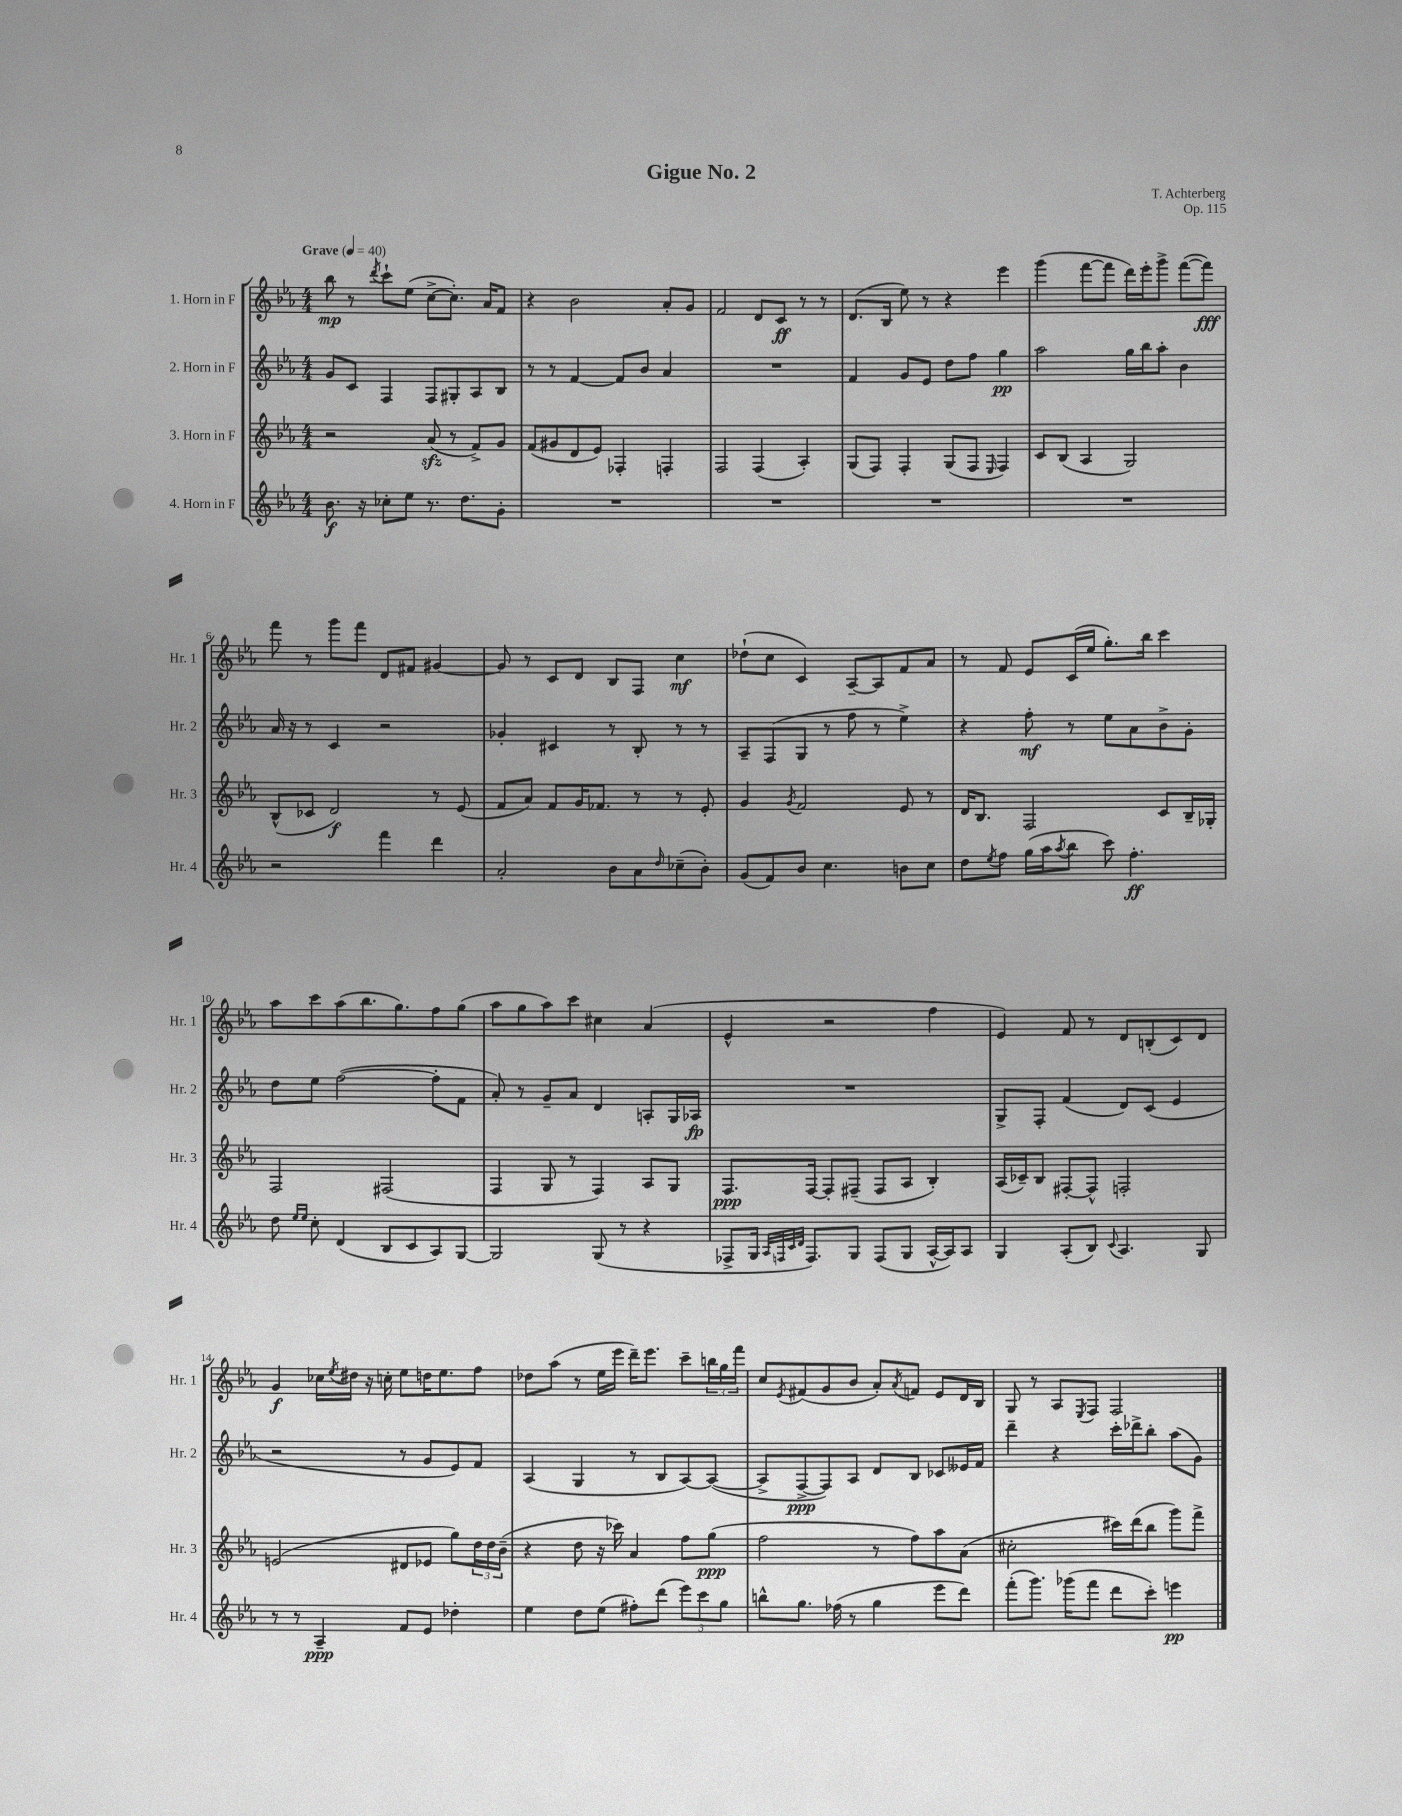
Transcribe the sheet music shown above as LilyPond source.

\header { title = "Gigue No. 2" composer = "T. Achterberg" opus = "Op. 115" }
<<
\new StaffGroup <<
\new Staff = "s0" \with { instrumentName = "1. Horn in F" shortInstrumentName = "Hr. 1" } {
    \clef treble \key ees \major \numericTimeSignature \time 4/4 \tempo "Grave" 4 = 40
    bes''8\mp r8 \acciaccatura { d'''8 } c'''8-! ees''8( c''8~-> c''8.-.) aes'16 f'8 |
    r4 bes'2 aes'8-. g'8 |
    f'2 d'8 c'8\ff r8 r8 |
    d'8.( bes16 ees''8) r8 r4 ees'''4 |
    g'''4( f'''8~ f'''8 d'''16) ees'''16-. g'''8-> f'''8~( f'''8\fff) |
    f'''8 r8 g'''8 f'''8 d'8 fis'8 gis'4~ |
    gis'8 r8 c'8 d'8 bes8 f8 c''4\mf |
    des''8-!( c''8 c'4) aes8~-- aes8 f'8 aes'8 |
    r8 f'8 ees'8 c'16( ees''16 g''8.-.) bes''16 c'''4 |
    aes''8 c'''8 aes''8( bes''8. g''8.) f''8 g''8( |
    aes''8 g''8 aes''8) c'''8 cis''4 aes'4( |
    ees'4-^ r2 f''4 |
    ees'4) f'8 r8 d'8 b8-.( c'8) d'8 |
    g'4\f ces''16 \acciaccatura { ees''8 } dis''16 r16 c''16-. ees''8 d''16 ees''8. f''8 |
    des''8 aes''8( r8 ees''16 ees'''16 d'''16--) ees'''8. c'''8-- \tuplet 3/2 { b''16 g''16 f'''16 } |
    c''8 \acciaccatura { ees'8 } fis'8( g'8 bes'8 aes'8-.) \acciaccatura { aes'8 } f'8 ees'8 d'16 bes16 |
    g8 r8 aes8 \acciaccatura { ees8 } f8 f2 \bar "|." |
}
\new Staff = "s1" \with { instrumentName = "2. Horn in F" shortInstrumentName = "Hr. 2" } {
    \clef treble \key ees \major \numericTimeSignature \time 4/4
    g'8 c'8 f4 f8 gis8-. aes8 bes8 |
    r8 r8 f'4~ f'8 bes'8 aes'4 |
    R1 |
    f'4 g'8 ees'8 d''8 f''8 g''4\pp |
    aes''2 g''16 bes''16 aes''8-. bes'4 |
    aes'16 r16 r8 c'4 r2 |
    ges'4-. cis'4 r8 bes8-. r8 r8 |
    aes8-- f8( g8 r8 f''8 r8 ees''4->) |
    r4 f''8-.\mf r8 ees''8 aes'8 bes'8-> g'8-. |
    d''8 ees''8 f''2~( f''8-. f'8 |
    aes'8-.) r8 g'8-- aes'8 d'4 a8-. g16 aes16\fp |
    R1 |
    g8-> f8-. f'4( d'8) c'8( ees'4 |
    r2 r8 g'8 ees'8) f'8 |
    aes4( g4 r8 bes8 aes8~) aes8~( |
    aes8-> f8~->\ppp f8) aes8 d'8 bes8 ces'8 eeses'16 f'16 |
    d'''4-- r4 c'''16-. des'''16-> bes''8-. aes''8( g'8) \bar "|." |
}
\new Staff = "s2" \with { instrumentName = "3. Horn in F" shortInstrumentName = "Hr. 3" } {
    \clef treble \key ees \major \numericTimeSignature \time 4/4
    r2 aes'8\sfz( r8 f'8->) g'8 |
    f'8( gis'8 d'8 ees'8) fes4-. f4-. |
    f2 f4( aes4-.) |
    g8( f8) f4-. g8( f8 \grace { ees16 } f4) |
    c'8 bes8( aes4 g2) |
    bes8-^( ces'8 d'2\f) r8 ees'8( |
    f'8 aes'8) f'8 g'16 fes'8. r8 r8 ees'8-. |
    g'4 \acciaccatura { g'8 } f'2 ees'8 r8 |
    d'16 bes8. f2 c'8 bes16-- ges16-. |
    f2 fis2( |
    f4 g8 r8 f4) aes8 g8 |
    f8.\ppp f16~ f8-. fis8--( fis8 aes8 bes4-.) |
    aes16( ces'16--) bes8 fis8~-. fis8-^ f2-. |
    e'2( dis'8 ees'8 g''8) \tuplet 3/2 { d''16 d''16 bes'16--( } |
    r4 d''8 r16 ces'''16) aes'4 f''8 g''8\ppp( |
    f''2 r8 f''8) aes''8 aes'8( |
    cis''2-. cis'''16) d'''16( bes''8 g'''8) f'''8-> \bar "|." |
}
\new Staff = "s3" \with { instrumentName = "4. Horn in F" shortInstrumentName = "Hr. 4" } {
    \clef treble \key ees \major \numericTimeSignature \time 4/4
    bes'8.\f r16 ces''8-. ees''8 r8. d''8. g'8-. |
    R1 |
    R1 |
    R1 |
    R1 |
    r2 f'''4 d'''4 |
    aes'2-. bes'8 aes'8 \grace { d''16 } ces''8--( bes'8-.) |
    g'8( f'8) bes'8 c''4. b'8 c''8 |
    d''8 \acciaccatura { ees''8 } f''8 g''16( aes''16 \acciaccatura { aes''8 } bes''8 c'''8) f''4.-.\ff |
    d''8 \grace { ees''16 ees''16 } c''8-. d'4( bes8 c'8 aes8) g8~ |
    g2 g8( r8 r4 |
    fes8-> g16 \grace { aes32 f32 c'32 d'32 } f8.) g8 f8( g8 aes16~-^ aes16) aes8 |
    g4 aes8-.( bes8) \appoggiatura { c'8 } aes4. g8 |
    r8 r8 aes4--\ppp f'8 ees'8 des''4-. |
    ees''4 d''8 ees''8( fis''8-.) d'''8( \tuplet 3/2 { ees'''8) c'''8 g''8 } |
    b''8-^ g''8. fes''16( r8 g''4 ees'''8 d'''8) |
    f'''8-.( g'''8.) ges'''16( f'''8 d'''8 c'''8-.) e'''4\pp \bar "|." |
}
>>
>>
